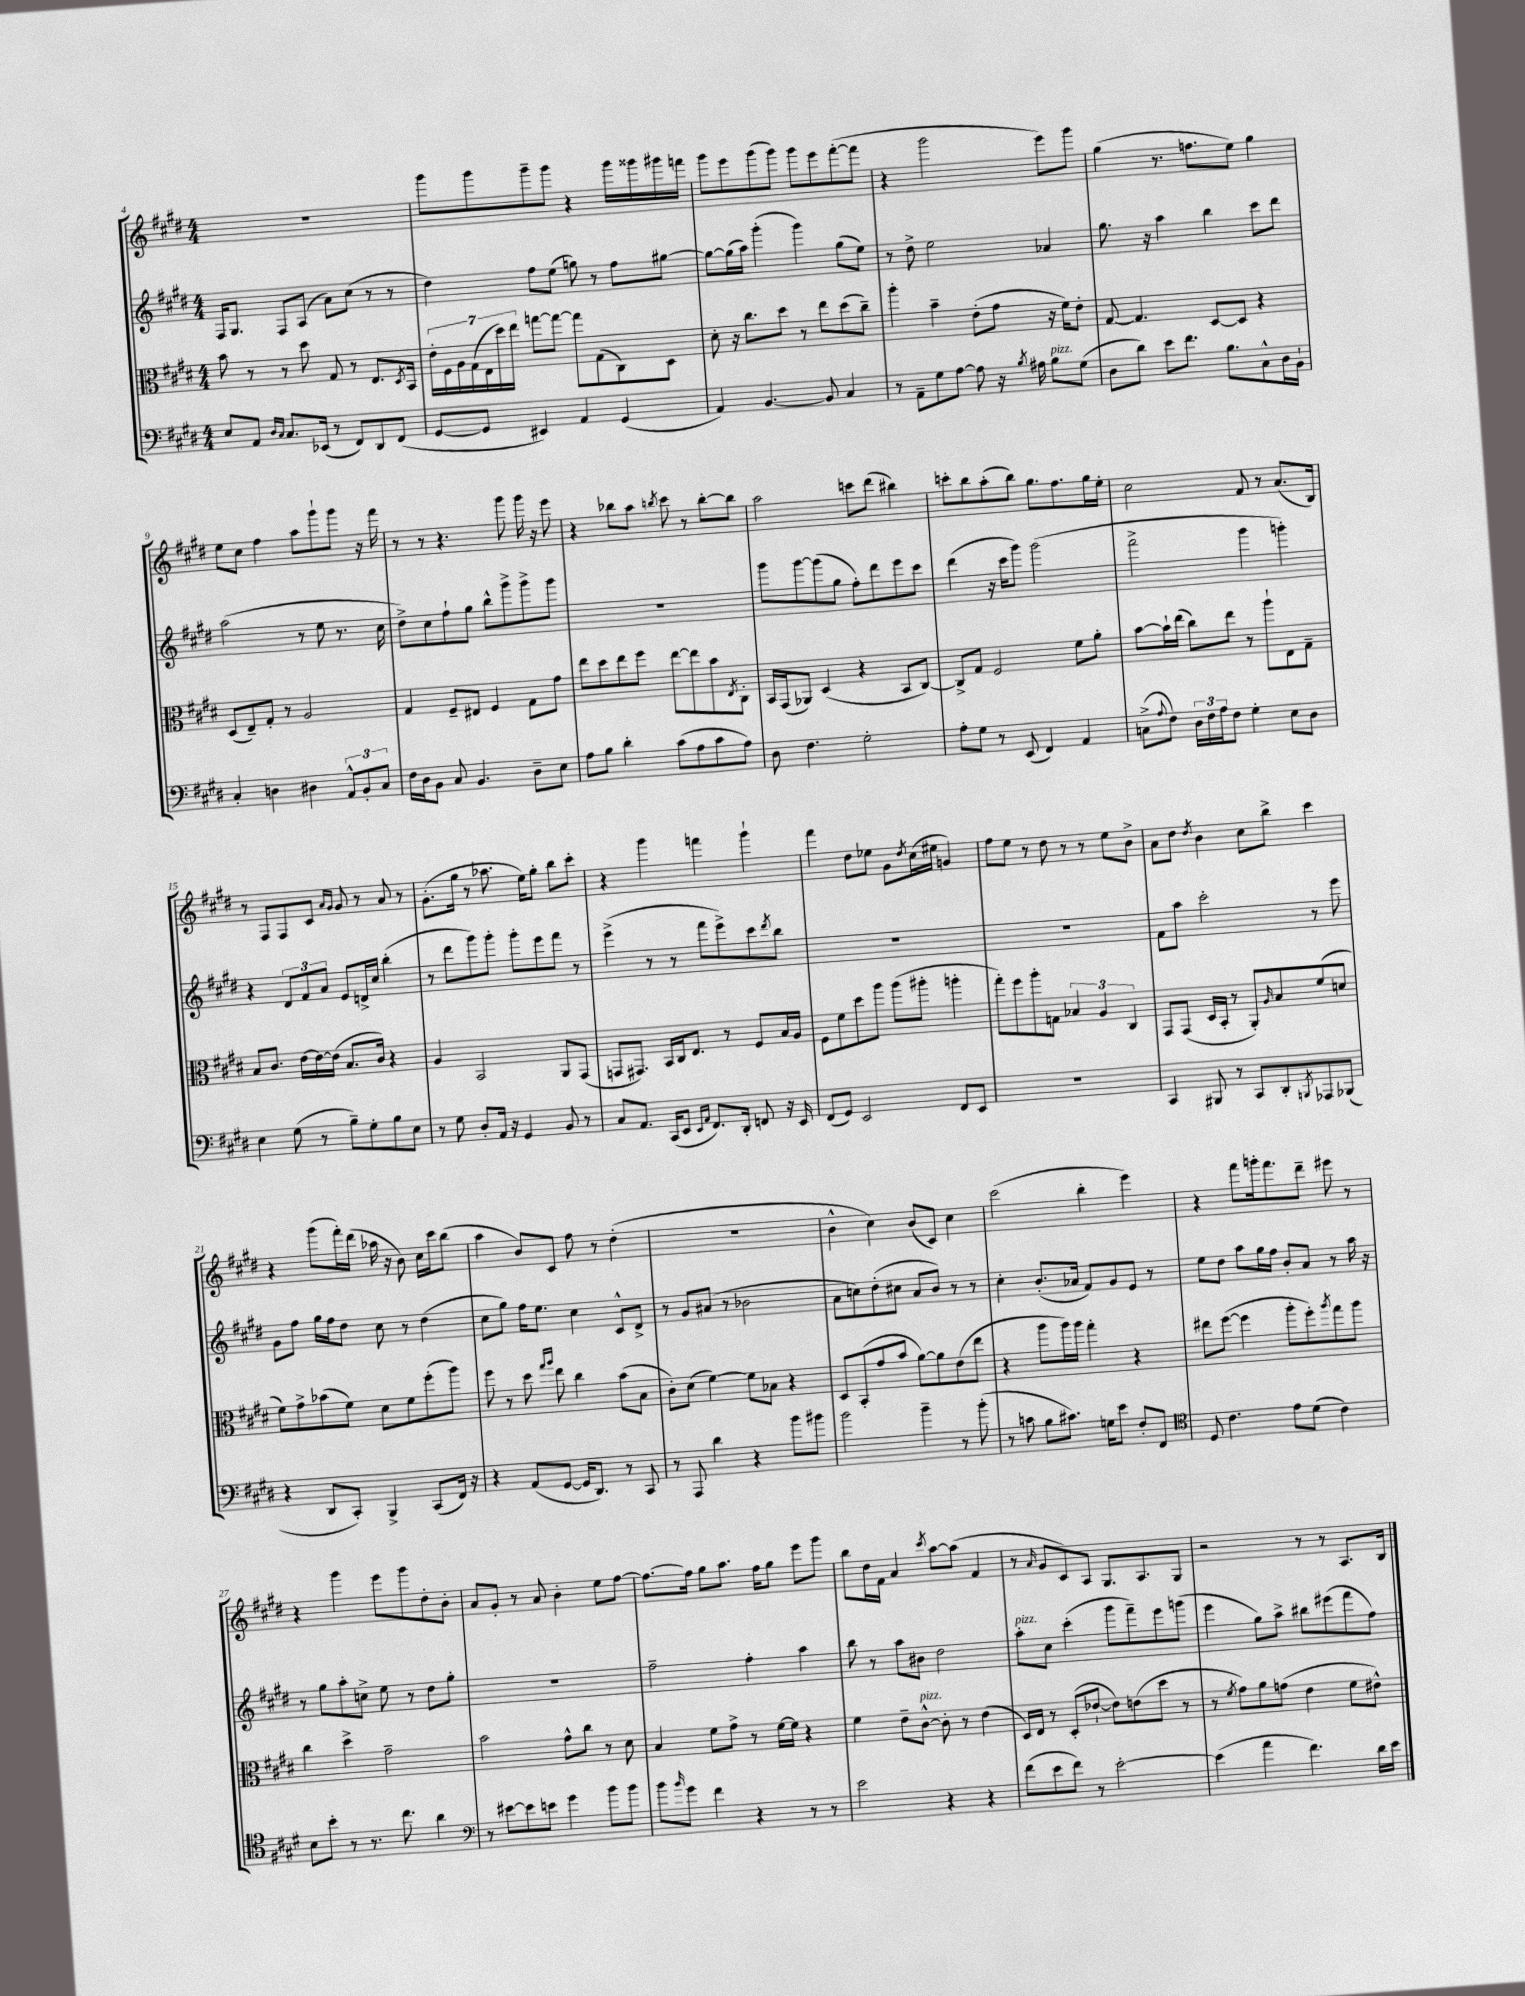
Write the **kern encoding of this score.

**kern	**kern	**kern	**kern
*staff4	*staff3	*staff2	*staff1
*clefF4	*clefC3	*clefG2	*clefG2
*k[f#c#g#d#]	*k[f#c#g#d#]	*k[f#c#g#d#]	*k[f#c#g#d#]
*M4/4	*M4/4	*M4/4	*M4/4
8E	8b	16F#	1r
.	.	8.G#	.
8AA	8r	.	.
16qqD#	.	.	.
16qqC#	.	.	.
8.C#	8r	8F#	.
.	8dd#	(8A	.
(16EE-	.	.	.
8r	8G#	8a)	.
8FF#)	8r	(8cc#	.
8DD#	8.E	8r	.
(8FF#	.	8r	.
.	8qD#	.	.
.	16BB	.	.
=	=	=	=
[8GG#	28e'	4dd#)	8ggg#
.	28F#	.	.
.	28A	.	.
.	(28G#	.	.
8GG#]	.	.	8ggg#
.	28E	.	.
.	28dd#)	.	.
.	28ee	.	.
4EE#)	[8gg	8ff#	8ggg#~
.	8gg_	(8ee	8ggg#
4AA	8gg]	8gg)	4r
.	(8G#	8r	.
(4GG#	8C#)	8ff#	16ggg#
.	.	.	16ggg##
.	8D#	[8gg#	16ggg#
.	.	.	16fff
=	=	=	=
4AA)	8d#'	8gg#_	8ggg#
.	16r	(16gg#]	8eee
.	8.cc#	16aa)	.
[4.BB	.	(4ggg#'	(8ggg#
.	8dd#	.	8ggg#)
.	8r	4ggg#)	8ggg#
8BB]	8ee	.	8eee
4C#	(8dd#	(8gg#	([8fff#'
.	8cc#~)	8ee)	8fff#]
=	=	=	=
8r	4aa'	8r	4r
8AA~	.	8dd#^	.
8G#	4b~	2ee	2ggg#
[8A	.	.	.
8A]	(8e'	.	.
16r	8g#	.	.
8qB	.	.	.
16A#	.	.	.
8B	16r	4a-	8eee)
.	16f#)	.	.
(8G#	8e'	.	8ggg#
=	=	=	=
8D#	[8G#	8.gg#	(4gg#
8d#)	4.G#]	.	.
.	.	16r	.
8e	.	4aa	8.r
8.f#	.	.	.
.	.	.	8.ff
.	[8D#	4bb	.
8.B	.	.	.
.	8D#]	.	8ee)
8C#^^	4r	8ccc#	4gg#
16D#	.	8ddd#	.
16BB`	.	.	.
=	=	=	=
4C#'	(8D#	(2aa	8ee
.	8E~)	.	8cc#
4D	8G#'	.	4ff#
.	8r	.	.
4D#	2A	8r	8aa
.	.	8ee	8ggg#`
12AA^^	.	8.r	8ggg#
12BB'	.	.	.
.	.	.	16r
12C#	.	.	.
.	.	16cc#	16fff#
=	=	=	=
16F#	4G#	8dd#^)	8r
16D#	.	.	.
8BB	.	8cc#	8r
8C#	8F#~	8ff#`	4.r
4.BB	8E#	8gg#	.
.	4F#	8bb^^	.
.	.	8ggg#^	8ggg#
8D#~	8G#	8ggg#^	16ggg#
.	.	.	16r
8E	8g#	8ggg#	8eee
=	=	=	=
8A	8ee	1r	4r
8B	8dd#	.	.
4d#'	8ee	.	8bb-
.	8ff#	.	8aa
.	.	.	8qbb
(8c#	[8ee	.	8ccc#
8A	8ee]	.	8r
8c#	8b	.	[8bb'
.	8qE	.	.
8A)	8C#'	.	8bb]
=	=	=	=
8D#	16BB	8ggg#	2aa
.	(16GG#	.	.
4.F#	8AA-)	[8ggg#	.
.	(4D#	(8ggg#]	.
.	.	8gg#	.
2G#'	4r	8ff#')	8ccc
.	.	8ddd#	(8ddd#
.	8BB	8eee	4bb#)
.	[8C#)	8ccc#	.
=	=	=	=
8A'	8C#^]	(4ddd#	8ccc'
8G#	8G#	.	8bb
8r	2F#	16r	(8aa'
.	.	16ccc#	.
(8EE	.	8ggg#)	8bb)
4FF#)	.	(2ggg#	8.gg#
.	.	.	8.ff#
4AA	8f#	.	.
.	8a'	.	16gg#
.	.	.	16ee'
=	=	=	=
(8C^	[8b	2fff#^	2cc#
8qqA	.	.	.
8F#)	16b`]	.	.
.	(16ee	.	.
24D#	8cc#)	.	.
24F#	.	.	.
24A	.	.	.
8F#	8ee	.	.
4G#'	8r	4ggg#	8f#
.	8aa`	.	8r
8E	8E	4ggg')	(8.a
8D#	8G#~	.	.
.	.	.	16B)
=	=	=	=
4E	8B	4r	8r
.	8.c#	.	8F#
(8G#	.	12d#	8F#
.	[16e	.	.
.	.	12f#	.
8r	16e_	.	8c#
.	.	12a	.
.	(16e]	.	.
.	.	.	16qqa
.	.	.	16qqg#
8B~)	8.B	8e	8g#
8G#'	.	16d^	8r
.	16c#)	16cc#	.
8B	4r	(4bb'	8a
8E	.	.	8r
=	=	=	=
8r	4A	8r	(8.g#'
8G#	.	8ddd#	.
.	.	.	16gg#
8D#'	2BB	8ggg#)	8r
16AA	.	8ggg#'	8.aa-
16r	.	.	.
4GG#	.	8ggg#'	.
.	.	.	16ee)
.	.	8eee	8gg#'
8BB	8AA	8fff#	8bb
8r	(8GG#	8r	8ccc#'
=	=	=	=
8C#	8GG	(4eee^	4r
8.AA	8.GG#)	.	.
.	.	8r	4ggg#
(16CC#	16BB	.	.
8EE	16C#	8r	.
.	8.E	.	.
16qqEE	.	.	.
16qqAA	.	.	.
8.FF#)	.	8fff#	4fff
.	8r	8eee^)	.
16DD#'	.	.	.
8FF	8F#	8ccc#	4ggg#`
.	.	8qddd#	.
16r	16B	8bb	.
16EE	16A	.	.
=	=	=	=
(8FF#	8F#	1r	4fff#
8GG#)	8f#	.	.
2EE	8dd#	.	8dd#
.	8aa	.	8ee-
.	(8aa	.	8g#
.	.	.	8qdd#
.	8aa#'	.	(16cc#
.	.	.	16ee#
8FF#	4aa'	.	4g)
8EE	.	.	.
=	=	=	=
1r	8gg#')	1r	8ff#
.	8ff#	.	8ee
.	8aa'	.	8r
.	8G	.	8dd#
.	6B-	.	8r
.	.	.	8r
.	6A	.	.
.	.	.	8ee
.	6C#	.	.
.	.	.	8b^
=	=	=	=
4CC#	8GG#	8f#	8a
.	(8GG#	8aa	8dd#
.	.	.	8qdd#
8BBB#	16D#	2ccc#'	4b
.	16BB'	.	.
8r	8r	.	.
8CC#	8AA')	.	8cc#
.	16qqA	.	.
8DD#'	8B	.	8bb^
8qBBB	.	.	.
8AAA-	(8f#	8r	4ccc#
(8BBB-	8d	8eee	.
=	=	=	=
4r	8f#)	8g#	4r
.	8g#^	8ff#	.
8DD#	(8b-	16gg#	(8ggg#
.	.	16ff#	.
8CC#')	8f#)	8dd#	16fff#')
.	.	.	(16ddd#
4BBB^	8d#	8cc#	16aa-
.	.	.	16r
.	8f#	8r	8b)
(8CC#	(8ff#'	(4dd#	16cc#
.	.	.	16ccc#
16FF#)	8aa)	.	(8bb
16r	.	.	.
=	=	=	=
4r	8ff#	8cc#	4aa
.	8r	8gg#)	.
(8AA	8dd#	16ff#	8b)
.	.	8.ee	.
.	16qqgg#	.	.
.	16qqaa	.	.
[8GG#	8ee	.	8c#
16GG#]	4cc#	4cc#	8ff#
8.DD#)	.	.	.
.	.	.	8r
8r	(8b	8c#^^	(4dd#'
8CC#	8B	8d#^	.
=	=	=	=
8r	8c#')	8r	1r
8AAA	(8d#	8g#	.
4d#	[4f#)	(8a#	.
.	.	8r	.
4r	8f#]	2b-	.
.	8B-	.	.
8b	4r	.	.
8b#	.	.	.
=	=	=	=
2b	8D#	8a	4b^^
.	(8BB'	8cc)	.
.	8g#	(8dd#'	4cc#)
.	8b	8cc#	.
4b~	[8a)	8a	(8b
.	8a]	8b)	8c#)
8r	(8e	8r	4cc#
(8b'	8ee	8r	.
=	=	=	=
8r	4r	4cc#'	(2ccc#
8c	.	.	.
8B	8aa	(8.b'	.
8.c#)	16aa)	.	.
.	16aa	16a-	.
.	4gg#'	8f#)	4bb'
16G	.	.	.
8e	.	8g#	.
8F#'	4r	8e	4eee)
8FF#	.	8r	.
=	=	=	=
*clefC4	*	*	*
8D#	8ee#	8ee	4r
4.c#	([8ff#	8dd#	.
.	4ff#]	8aa	8fff#
.	.	16gg#	16ggg'
.	.	16ff#	8.fff#
8e	8aa'	8b'	.
(8d#	8ff#')	8a	8ddd#~
.	8qaa	.	.
4c#)	8gg#	8r	8eee#
.	8aa	16aa	8r
.	.	16r	.
=	=	=	=
8B	4cc#	8r	4r
8b'	.	8gg#	.
8r	4dd#^	8aa'	4ggg#
8.r	.	8cc^	.
.	2g#~	8ee	8eee
8.cc#	.	.	.
.	.	8r	8ggg#
4a	.	8dd#	8dd#'
.	.	8gg#'	8b'
=	=	=	=
*clefF4	*	*	*
8r	2b	1r	8a
[8e#	.	.	8g#'
8e#]	.	.	8r
8e	.	.	8a
4g#	8g#^^	.	4b'
.	8cc#	.	.
8b	8r	.	8ee
8b	8d#	.	[8ff#
=	=	=	=
8b	4B	2ff#~	8.ff#_
16qqb	.	.	.
8g#	.	.	.
.	.	.	16ff#]
4f#	8f#	.	8gg#
.	8g#^	.	8.aa
4r	8r	4ff#'	.
.	.	.	16ff#
.	[16f#	.	8gg#
.	16f#]	.	.
8r	4r	4aa	8eee
8r	.	.	8ggg#
=	=	=	=
2e	4f#	8bb	8bb
.	.	8r	16dd#
.	.	.	16f#
.	8e~	8aa	4a
.	[8c#^^	8b#	.
.	.	.	8qccc#
4r	8c#']	2dd#	[8aa
.	8r	.	(8aa]
4r	(4e	.	4f#
=	=	=	=
(8f#	16D#)	8aa'	8r
.	16E	.	.
.	.	.	16qqa
8e	8r	8cc#	8g#
8f#)	(8D#'	(4ccc#'	8c#)
8r	[8e-`	.	8A
[2e'	8e-])	8ggg#	8.G#
.	(8e	8fff#~)	.
.	.	.	8.A
.	8dd#	8eee	.
.	8r	(8ggg	8G#
=	=	=	=
(4e]	8r	4eee	2r
.	8qf#	.	.
.	8g#)	.	.
4a	8a	8gg#)	.
.	(8g	8aa^	.
4.f#)	4e	8bb#	8r
.	.	(8eee#	8r
.	8f#	8fff#	8.A
16d#	8e#^^)	8ff#)	.
16e	.	.	16B
==	==	==	==
*-	*-	*-	*-
